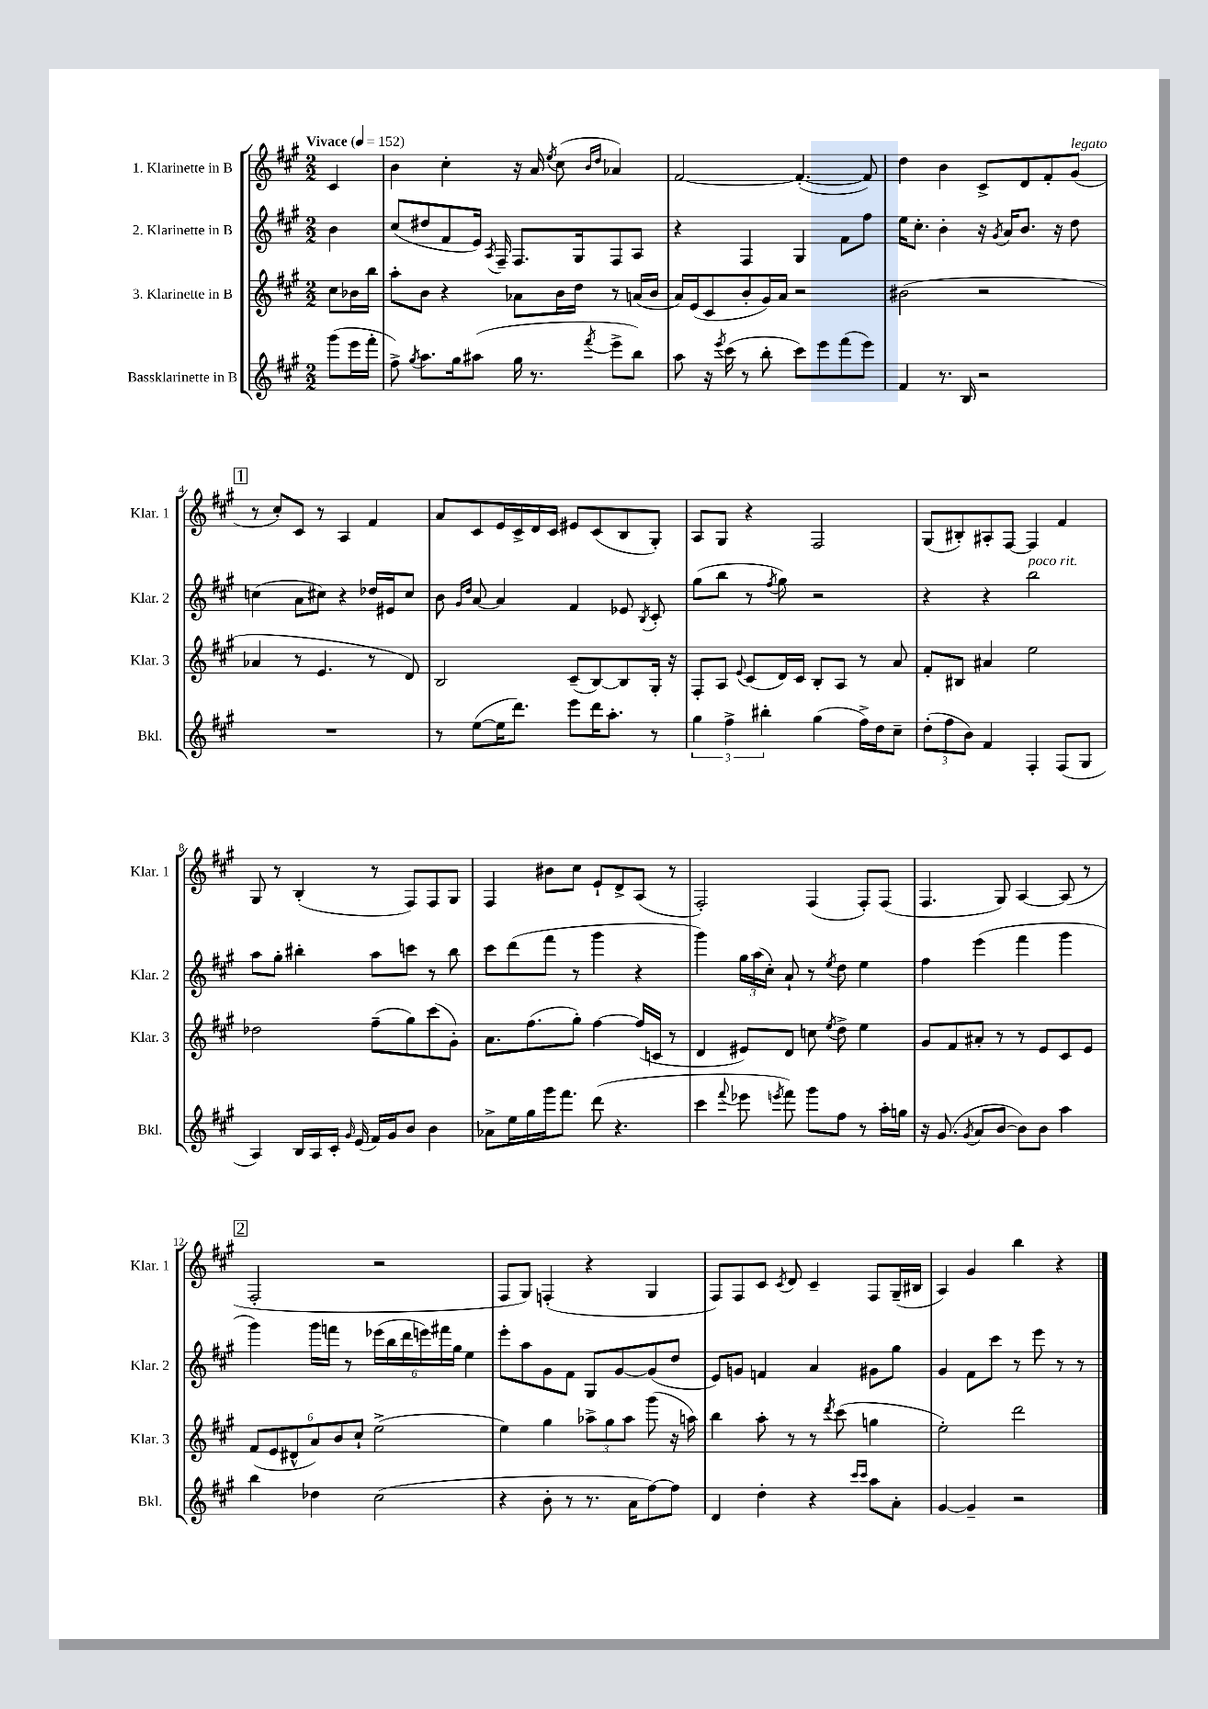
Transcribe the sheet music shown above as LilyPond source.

<<
\new StaffGroup <<
\new Staff = "s0" \with { instrumentName = "1. Klarinette in B" shortInstrumentName = "Klar. 1" } {
    \clef treble \key a \major \numericTimeSignature \time 2/2 \partial 4 \tempo "Vivace" 4 = 152
    \autoBeamOff cis'4 |
    b'4 cis''4-. r16 a'16 \acciaccatura { e''8 } cis''8( \grace { b'16[ d''16] } aes'4) |
    fis'2~ fis'4.~-.( fis'8) |
    d''4 b'4 cis'8[-> d'8 fis'8-. gis'8]^\markup { \italic "legato" }( |
    \mark \markup { \box "1" } r8 cis''8[-.) cis'8] r8 a4 fis'4 |
    a'8[ cis'8 e'16 cis'16-> d'16 cis'16] eis'8[ cis'8( b8 gis8]-.) |
    a8[ gis8] r4 fis2 |
    gis8[( bis8-.) ais8-. fis8]~ fis4 fis'4 |
    gis8 r8 b4-.( r8 fis8[) fis8 gis8] |
    fis4 bis'8[ cis''8] e'8[-! d'8-> a8]( r8 |
    fis2-.) fis4( fis8[-.) fis8]( |
    fis4. gis8) a4~ a8( r8 |
    \mark \markup { \box "2" } fis2-. r2 |
    fis8[ gis8]) f4-.( r4 gis4 |
    fis8[) fis8 cis'8] \acciaccatura { cis'8 } d'8 cis'4-- fis8[ gis16--( bis16] |
    a4) gis'4 b''4 r4 \bar "|." |
}
\new Staff = "s1" \with { instrumentName = "2. Klarinette in B" shortInstrumentName = "Klar. 2" } {
    \clef treble \key a \major \numericTimeSignature \time 2/2 \partial 4
    \autoBeamOff b'4 |
    cis''8[( dis''8 fis'8 e'16]) \acciaccatura { a8 } fis16-- fis8.[ gis16 fis8 a8] |
    r4 fis4 gis4 fis'8[ fis''8] |
    e''16[ cis''8.]-. b'4-. r16 \acciaccatura { gis'8 } a'16[ b'8.] r16 d''8 |
    \mark \markup { \box "1" } c''4( a'8[ cis''8]) r4 des''16[ eis'16 cis''8] |
    b'8 \grace { gis'16[ d''16] } a'8~ a'4 fis'4 ees'8 \acciaccatura { b8 } cis'8-. |
    gis''8[( b''8] r8 \acciaccatura { fis''8 } gis''8) r2 |
    r4 r4 b''2^\markup { \italic "poco rit." } |
    a''8[ gis''8]-. bis''4-. a''8[ c'''8] r8 bis''8 |
    cis'''8[ d'''8( fis'''8] r8 gis'''4 r4 |
    gis'''4) \tuplet 3/2 { gis''16[ a''16( cis''16]-.) } a'8-! r8 \acciaccatura { e''8 } d''8 e''4 |
    fis''4 e'''4( fis'''4 gis'''4 |
    \mark \markup { \box "2" } gis'''4) gis'''16[ f'''16] r8 \tuplet 6/4 { ees'''16[( b''16 d'''16 e'''16) fis'''16 gis''16] } e''4 |
    e'''8[-. a''8 gis'8 fis'8] gis8[ gis'8~ gis'8( d''8] |
    e'8[) g'8] f'4 a'4 gis'8[ gis''8] |
    gis'4 fis'8[ cis'''8] r8 e'''8 r8 r8 \bar "|." |
}
\new Staff = "s2" \with { instrumentName = "3. Klarinette in B" shortInstrumentName = "Klar. 3" } {
    \clef treble \key a \major \numericTimeSignature \time 2/2 \partial 4
    \autoBeamOff cis''8[ bes'16 b''16] |
    a''8[-. b'8] r4 aes'8[ b'16 d''16] r8 a'16[( b'16] |
    a'16[) e'16( cis'8 b'8-. gis'16) a'16] r2 |
    bis'2( r2 |
    \mark \markup { \box "1" } aes'4 r8 e'4. r8 d'8) |
    b2 cis'8[--( b8~) b8 gis16]-. r16 |
    fis8[-. a8] \appoggiatura { e'8 } cis'8[( d'16) cis'16] b8[-. a8] r8 a'8 |
    fis'8[-. bis8] ais'4 e''2 |
    des''2 fis''8[--( gis''8) cis'''8( gis'8]-.) |
    a'8.[ fis''8.( gis''8]-.) fis''4~ fis''16[( c'16] r8 |
    d'4 eis'8[) d'8] c''8 \acciaccatura { e''8 } d''8-> e''4 |
    gis'8[ fis'8 ais'8]-. r8 r8 e'8[ cis'8 e'8] |
    \mark \markup { \box "2" } \tuplet 6/4 { fis'8[( e'8 dis'8-^ a'8) b'8 cis''8]-! } e''2->( |
    e''4) gis''4 \tuplet 3/2 { aes''8[-> gis''8 aes''8] } gis'''8( r16 a''16) |
    b''4 a''8-. r8 r8 \acciaccatura { d'''8 } cis'''8( g''4 |
    e''2-.) d'''2 \bar "|." |
}
\new Staff = "s3" \with { instrumentName = "Bassklarinette in B" shortInstrumentName = "Bkl." } {
    \clef treble \key a \major \numericTimeSignature \time 2/2 \partial 4
    \autoBeamOff gis'''8[( e'''16 fis'''16]-. |
    fis''8->) \acciaccatura { gis''8 } a''8.[ gis''16 ais''8]( gis''16 r8. \acciaccatura { fis'''8 } e'''8[-> b''8]) |
    a''8 r16 \acciaccatura { e'''8 } cis'''16( r8 b''8-. cis'''8[) e'''8 fis'''8( e'''8]) |
    fis'4 r8. b16 r2 |
    \mark \markup { \box "1" } R1 |
    r8 e''8[~( e''16 d'''8.]) e'''8[ d'''16 a''8.]-. r8 |
    \tuplet 3/2 { gis''4 fis''4-> bis''4-. } gis''4( fis''16[->) d''16 cis''8]-- |
    \tuplet 3/2 { d''8[-.( fis''8 b'8]) } fis'4 fis4-. fis8[( gis8] |
    a4) b16[ a16 cis'16]-. \grace { gis'16 } e'16( fis'16[) gis'16 b'8] b'4 |
    aes'8[-> e''16 gis''16 gis'''16 fis'''8.] d'''8( r4. |
    cis'''4 \appoggiatura { fis'''8 } ees'''8 \acciaccatura { e'''8 } fis'''8) gis'''8[ fis''8] r8 a''16[-. g''16] |
    r16 gis'8.( \acciaccatura { gis'8 } a'8[ b'8]~ b'8[) b'8] a''4 |
    \mark \markup { \box "2" } b''4 des''4 cis''2( |
    r4 b'8-. r8 r8. a'16[ fis''8~) fis''8] |
    d'4 d''4-. r4 \grace { cis'''16[ cis'''16] } a''8[ a'8]-. |
    gis'4~ gis'4-- r2 \bar "|." |
}
>>
>>
